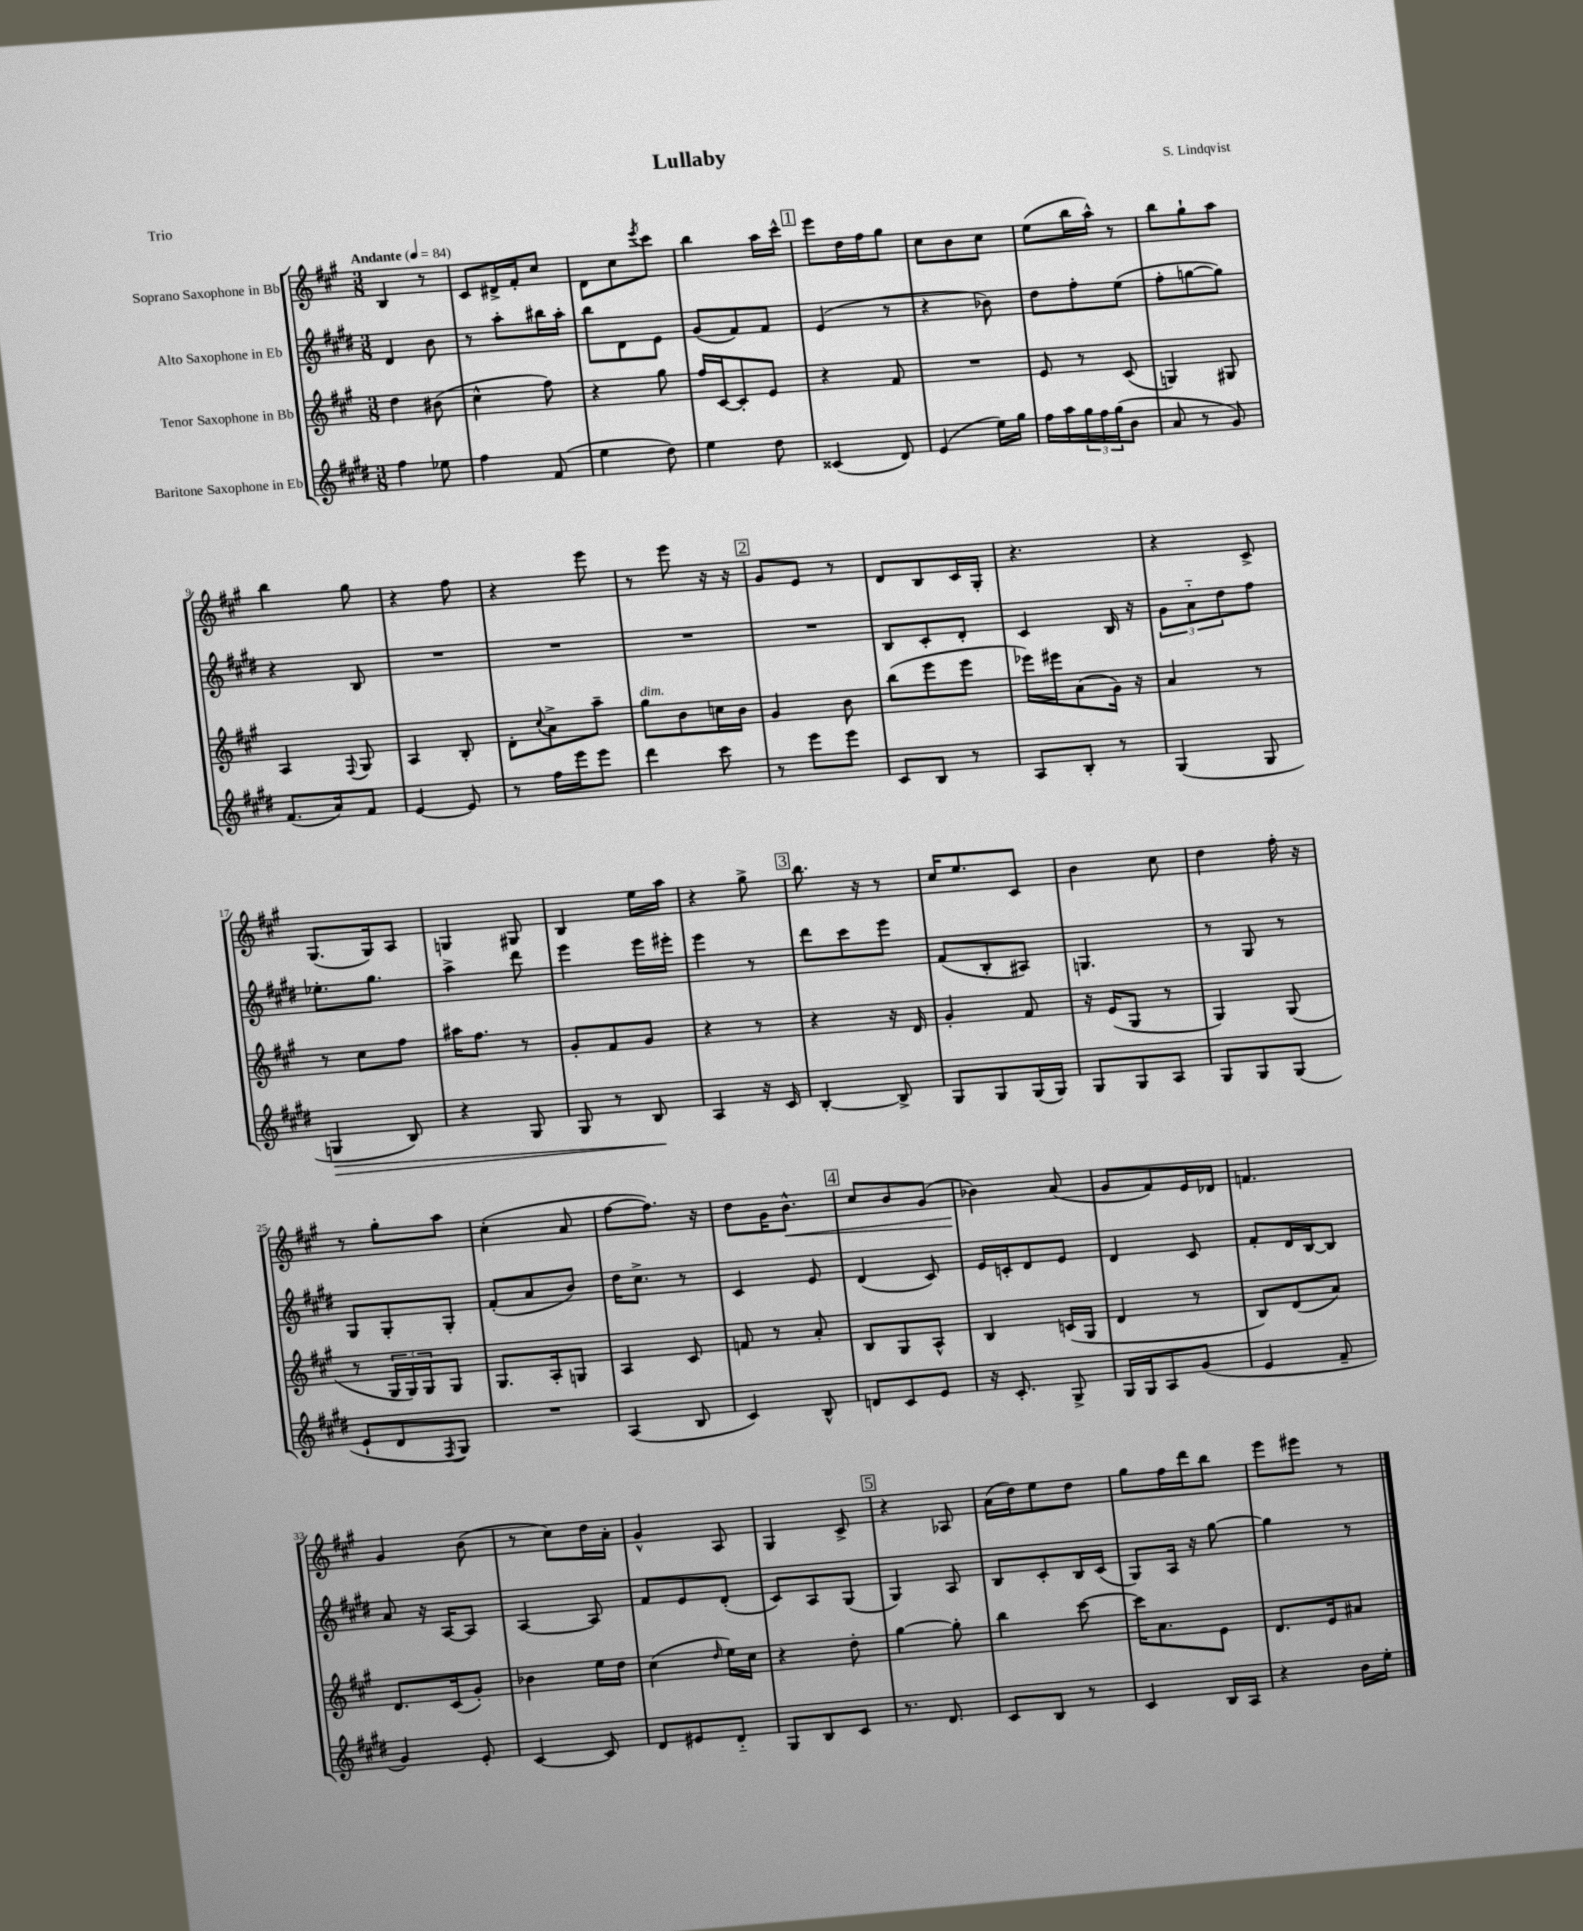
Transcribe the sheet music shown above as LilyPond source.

\header { title = "Lullaby" composer = "S. Lindqvist" piece = "Trio" }
<<
\new StaffGroup <<
\new Staff = "s0" \with { instrumentName = "Soprano Saxophone in Bb" } {
    \clef treble \key a \major \numericTimeSignature \time 3/8 \tempo "Andante" 4 = 84
    b4 r8 |
    cis'8 dis'16-> fis'16-. cis''8 |
    d'8 cis''8 \acciaccatura { e'''8 } cis'''8 |
    b''4 a''16 cis'''16-^ |
    \mark \markup { \box "1" } e'''8 d''16 fis''16 gis''8 |
    cis''8 b'8 cis''8 |
    e''8( b''16 a''16-^) r8 |
    b''8 gis''8-! a''8 |
    b''4 gis''8 |
    r4 fis''8 |
    r4 e'''8 |
    r8 e'''8 r16 r16 |
    \mark \markup { \box "2" } gis'8 e'8 r8 |
    d'8 b8 cis'16 gis16-. |
    r4. |
    r4 cis'8-> |
    gis8.( gis16) a8 |
    g4 gis8 |
    b4 e''16 a''16 |
    r4 gis''8-> |
    \mark \markup { \box "3" } b''8. r16 r8 |
    cis''16 e''8. cis'8 |
    b'4 cis''8 |
    d''4 fis''16-. r16 |
    r8 gis''8-. a''8 |
    cis''4-.( a'8 |
    fis''8~ fis''8.) r16 |
    d''8 gis'16 b'8.-^\< |
    \mark \markup { \box "4" } cis''8 b'8 gis'8( |
    bes'4\!) a'8( |
    gis'8 fis'8) e'16 des'16 |
    f'4. |
    gis'4 b'8( |
    r8 cis''8) d''16 a'16-. |
    gis'4-^ a8 |
    gis4 cis'8-> |
    \mark \markup { \box "5" } r4 aes8 |
    a'16( d''16) e''8 d''8 |
    gis''8 fis''16 d'''16 b''8 |
    e'''8 eis'''8 r8 \bar "|." |
}
\new Staff = "s1" \with { instrumentName = "Alto Saxophone in Eb" } {
    \clef treble \key e \major \numericTimeSignature \time 3/8
    dis'4 b'8 |
    r8 a''8-. bis''16 a''16-. |
    b''8 dis'8 e'8 |
    gis'8( fis'8) fis'8 |
    \mark \markup { \box "1" } e'4( r8 |
    r4 bes'8) |
    dis''8 fis''8-. e''8( |
    fis''8-. g''8~ g''8) |
    r4 b8 |
    R4. |
    R4. |
    R4. |
    \mark \markup { \box "2" } R4. |
    b8 cis'8-. dis'8-. |
    cis'4 b16 r16 |
    \tuplet 3/2 { gis'8 a'8-_ dis''8 } fis''8 |
    ees''8.-. gis''8. |
    a''4-> dis'''8 |
    e'''4 e'''16 eis'''16-. |
    e'''4 r8 |
    \mark \markup { \box "3" } dis'''8 cis'''8 e'''8 |
    fis'8( b8-. ais8) |
    g4. |
    r8 gis8 r8 |
    gis8 gis8-. gis8-. |
    fis'8-.( a'8 b'8) |
    dis''16 cis''8.-> r8 |
    cis'4 e'8 |
    \mark \markup { \box "4" } dis'4( cis'8) |
    e'16 c'16-. dis'8 e'8 |
    dis'4 cis'8 |
    fis'8-. dis'16 b16~ b8 |
    a'8 r16 a16~ a8 |
    a4~ a8 |
    fis'8 e'8 dis'8-.( |
    cis'8) a8 gis8( |
    \mark \markup { \box "5" } gis4) a8 |
    b8 cis'8-. b16 cis'16( |
    gis8) a16 r16 gis''8~ |
    gis''4 r8 \bar "|." |
}
\new Staff = "s2" \with { instrumentName = "Tenor Saxophone in Bb" } {
    \clef treble \key a \major \numericTimeSignature \time 3/8
    d''4 bis'8( |
    cis''4-^ fis''8) |
    r4 gis''8 |
    fis''16 cis'16~ cis'8-. e'8 |
    \mark \markup { \box "1" } r4 fis'8 |
    R4. |
    e'8 r8 cis'8( |
    g4) gis8 |
    a4 \appoggiatura { fis8 } gis8 |
    a4 b8-. |
    d'8-. \appoggiatura { cis''8 } a'8-> a''8-- |
    gis''8^\markup { \italic "dim." } b'8 c''16 b'16 |
    \mark \markup { \box "2" } gis'4 b'8 |
    b''8( e'''8 e'''8 |
    ees'''16) eis'''16 a'8( gis'16) r16 |
    a'4 r8 |
    r8 cis''8 fis''8 |
    ais''16 fis''8. r8 |
    gis'8-. fis'8 gis'8 |
    r4 r8 |
    \mark \markup { \box "3" } r4 r16 d'16 |
    gis'4-. fis'8 |
    r16 e'16( gis8 r8 |
    gis4) gis8( |
    r8 \tuplet 3/2 { gis16 gis16) gis16 } gis8 |
    gis8. a16-. g8 |
    a4 cis'8 |
    f'8 r8 a'8-. |
    \mark \markup { \box "4" } b8 gis8 a8-^ |
    b4 c'16( gis16 |
    d'4 r8 |
    b8) d'8( a'8) |
    d'8. cis'16( gis'8-.) |
    bes'4 e''16 d''16 |
    cis''4( \grace { d''16 } e''16) cis''16 |
    r4 d''8-. |
    \mark \markup { \box "5" } gis''4~ gis''8-. |
    b''4 cis'''8~ |
    cis'''16 a'8. e'8 |
    d'8. e'16 ais'8 \bar "|." |
}
\new Staff = "s3" \with { instrumentName = "Baritone Saxophone in Eb" } {
    \clef treble \key e \major \numericTimeSignature \time 3/8
    fis''4 ees''8 |
    fis''4 fis'8( |
    e''4 dis''8) |
    e''4 dis''8 |
    \mark \markup { \box "1" } cisis'4( dis'8) |
    e'4( e''16) gis''16 |
    fis''16 a''16 \tuplet 3/2 { gis''16 fis''16 gis''16( } b'8 |
    a'8 r8 gis'8) |
    fis'8.( a'16) fis'8 |
    e'4~ e'8 |
    r8 fis''16 e'''16 e'''8 |
    dis'''4 cis'''8 |
    \mark \markup { \box "2" } r8 e'''8 e'''8 |
    cis'8 b8 r8 |
    a8 b8-. r8 |
    gis4( gis8 |
    g4\> b8) |
    r4 gis8 |
    gis8 r8 b8\! |
    a4 r16 cis'16 |
    \mark \markup { \box "3" } b4~-. b8-> |
    gis8 gis8 gis16( gis16) |
    gis8 gis8 a8 |
    gis8 gis8 gis8( |
    e'8-! dis'8 \acciaccatura { fis8 } gis8) |
    R4. |
    a4( b8 |
    cis'4) b8-^ |
    \mark \markup { \box "4" } d'8 cis'8 e'8 |
    r16 cis'8.-. gis8-> |
    gis16 gis16 a8 gis'8( |
    e'4 fis'8-- |
    gis'4) e'8-. |
    cis'4~ cis'8 |
    dis'8 eis'8 dis'8-_ |
    gis8 b8 cis'8 |
    \mark \markup { \box "5" } r8. dis'8. |
    cis'8 b8 r8 |
    cis'4 b16 a16 |
    r4 b'16 e''16-. \bar "|." |
}
>>
>>
